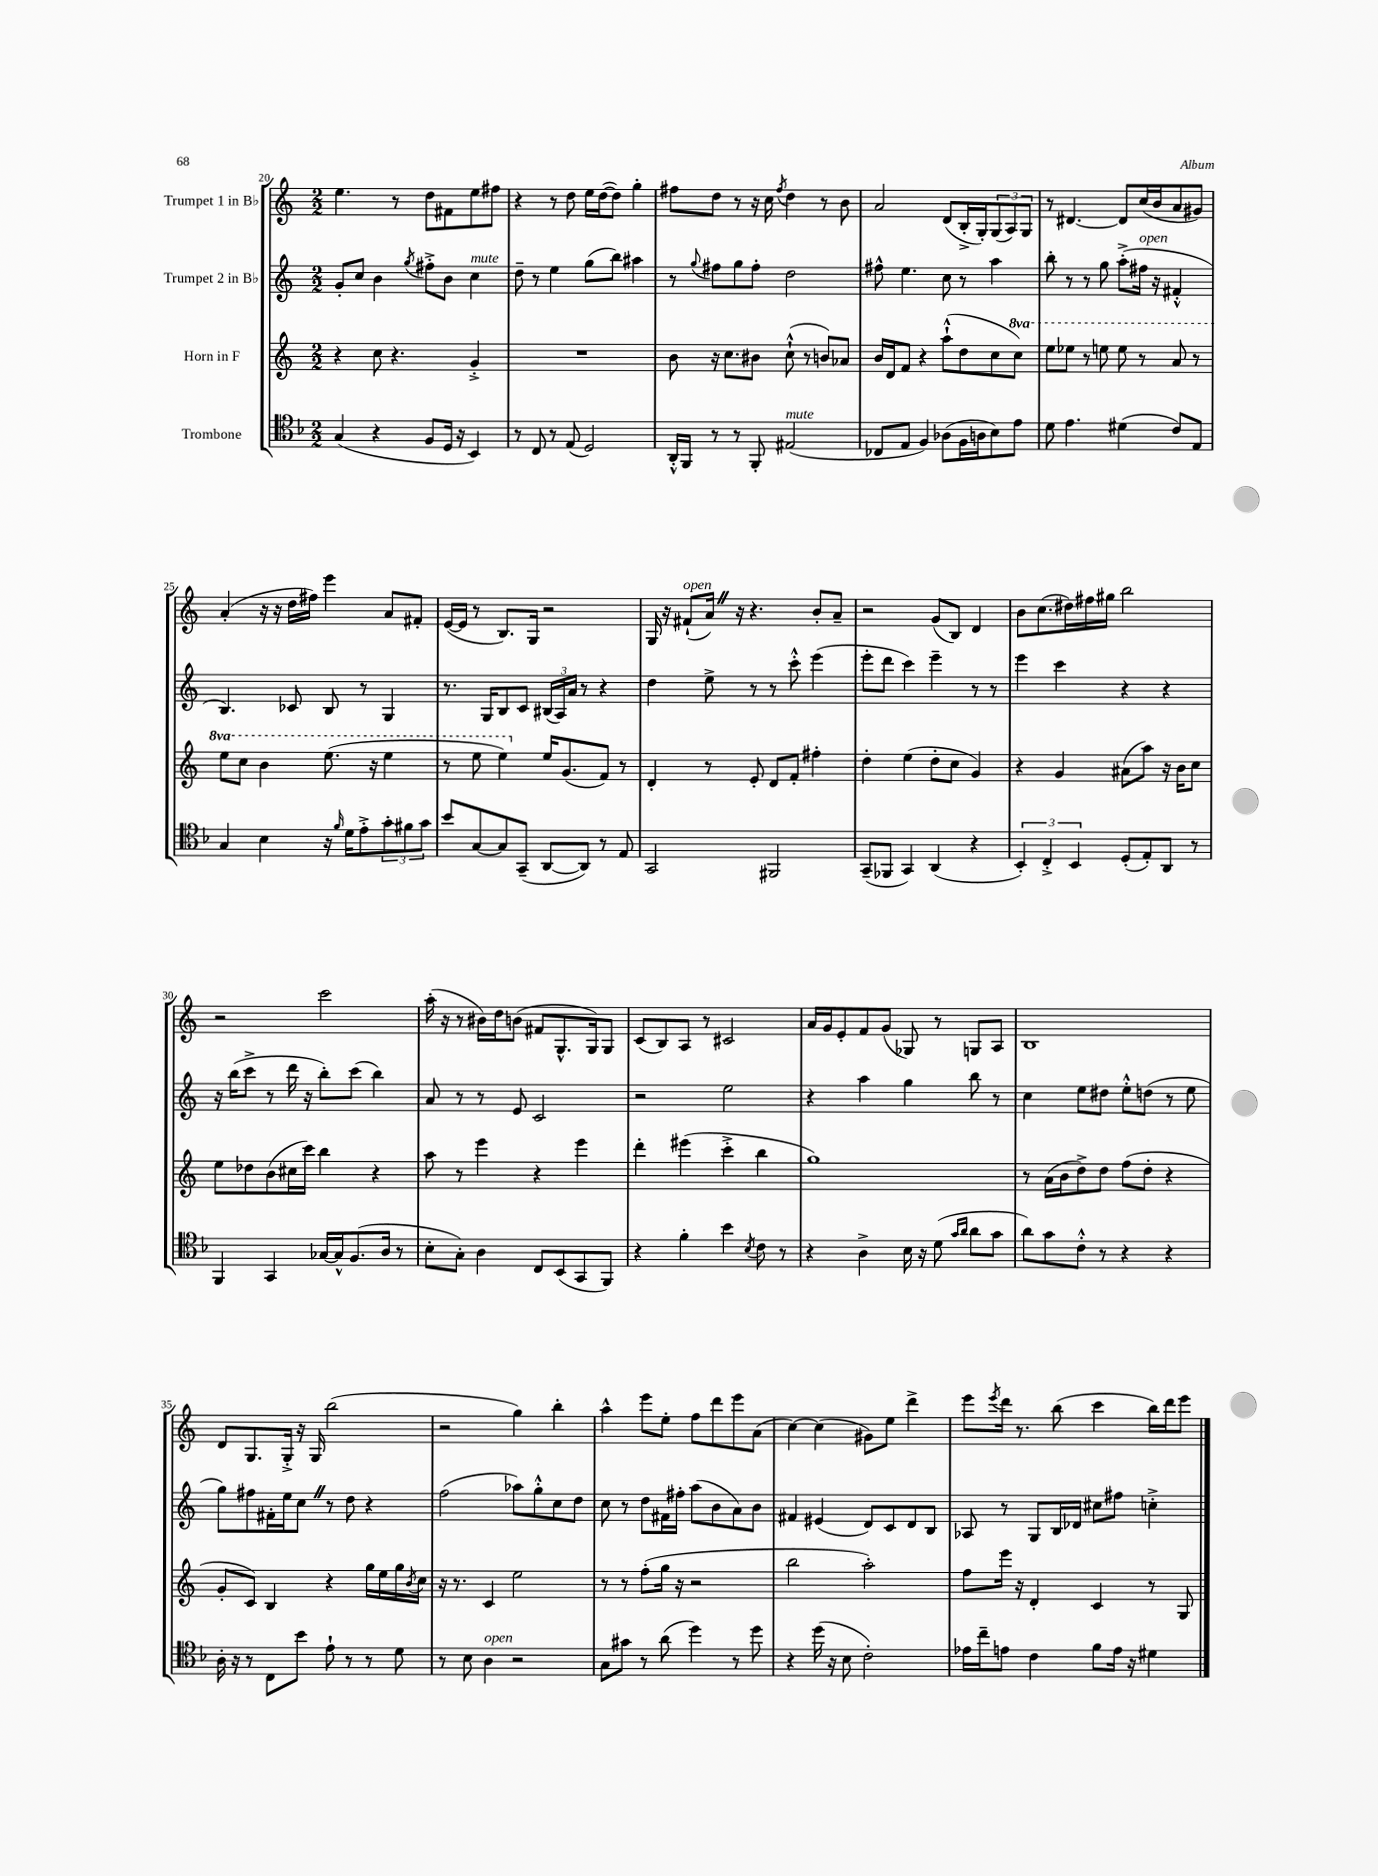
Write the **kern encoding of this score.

**kern	**kern	**kern	**kern
*staff4	*staff3	*staff2	*staff1
*clefC4	*clefG2	*clefG2	*clefG2
*k[b-]	*k[]	*k[]	*k[]
*M2/2	*M2/2	*M2/2	*M2/2
(4G/	4r	8g'/L	4.ee\
.	.	8cc/J	.
4r	8cc\	4b\	.
.	4.r	.	8r
.	.	8qgg/	.
8F/L	.	8ff#'^\L	8dd\L
16D/Jk	.	8b\J	8f#\
16r	.	.	.
4BB-/)	4g'^/	4cc\	8ee\
.	.	.	8ff#\J
=	=	=	=
8r	1r	8dd~\	4r
8C/	.	8r	.
8r	.	4ee\	8r
(8E/	.	.	8dd\
2D/)	.	(8gg\L	16ee\LL
.	.	.	([16dd\J
.	.	8bb\J)	8dd\]J)
.	.	4aa#\	4gg'\
=	=	=	=
16AA'^^/LL	8b\	8r	8ff#\L
16FF/JJ	.	.	.
.	.	8qqgg/	.
8r	16r	8ff#\L	8dd\J
.	8.cc\L	.	.
8r	.	8gg\	8r
8FF'/	8b#\J	8ff#'\J	16r
.	.	.	16cc\
.	.	.	8qff#/
(2E#/	(8cc`^^\	2dd\	4dd\
.	8r	.	.
.	8b/L)	.	8r
.	8a-/J	.	8b\
=	=	=	=
8C-/L	16b/LL	8ff#^^\	2a/
.	16d/J	.	.
8E/J	8f/J	4.ee\	.
4F/)	4r	.	.
(8A-\L	(8aa`^^\L	8cc\	(8d/L
16F\L	8dd\	8r	16B'^/L
16A\J	.	.	16G'/J)
8B-\)	8cc\	4aa\	(12G/
.	.	.	12A/)
8e\J	8ccc\J)	.	.
.	.	.	12G/J
=	=	=	=
8d\	8eee\L	8bb'\	8r
4.e\	8eee-\J	8r	[4.d#/
.	8r	8r	.
.	8eee\	8gg\	.
(4d#\	8eee\	(8aa'^\L	8d#/]L
.	8r	16ff#\Jk	(16cc/L
.	.	16r	16b/J
8c/L)	8aa/	4f#'^^/	8a/
8E/J	8r	.	8g#/J)
=	=	=	=
4G/	8eee\L	4.B/)	(4a'/
.	8ccc\J	.	.
4B-\	4bb\	.	16r
.	.	.	16r
.	.	8c-/	16dd\LL
.	.	.	16ff#\JJ)
16r	(8.eee\	8B/	4eee\
16qqf/	.	.	.
16d\LK	.	.	.
8e'^\	.	8r	.
.	16r	.	.
12g'\	4eee\	4G/	8a/L
12f#\	.	.	.
.	.	.	8f#'/J
12g\J	.	.	.
=	=	=	=
8b-/L	8r	8.r	([16e/LL
.	.	.	16e/]JJ
[8G/	8eee\	.	8r
.	.	16G/LK	.
8G/]	4eee\)	8B/	8.B/L)
(8GG~/J	.	8c/J	.
.	.	.	16G/Jk
[8AA/L	16ee/LK	(24B#/LL	2r
.	.	24A/)	.
.	(8.g/	.	.
.	.	24a/JJ	.
8AA/]J)	.	8r	.
8r	8f/J)	4r	.
8E/	8r	.	.
=	=	=	=
2GG/	4d'/	4dd\	16G/
.	.	.	16r
.	.	.	(8f#`/L
.	8r	8ee^\	16a/Jk)
.	.	.	16r
.	8e'/	8r	4.r
2FF#/	8d/L	8r	.
.	8f'/J	8ccc'^^\	.
.	4ff#'\	(4eee\	8b'/L
.	.	.	8a~/J
=	=	=	=
(8GG~/L	4dd'\	8eee'\L	2r
8FF-/J	.	8ddd\J	.
4GG/)	(4ee\	4ccc\)	.
(4AA/	8dd'\L	4eee~\	(8g/L
.	8cc\J	.	8B/J)
4r	4g/)	8r	4d/
.	.	8r	.
=	=	=	=
6BB-'/)	4r	4eee\	8b\L
.	.	.	(8.cc\
6C'^/	.	.	.
.	4g/	4ccc\	.
.	.	.	16dd#\L)
6BB-/	.	.	.
.	.	.	16ff#\
.	.	.	16gg#\JJ
(8D'/L	(8a#\L	4r	2bb\
8E'/)	8aa\J)	.	.
8AA/J	16r	4r	.
.	16b\LK	.	.
8r	8cc\J	.	.
=	=	=	=
4FF/	8ee\L	16r	2r
.	.	(16bb\LK	.
.	8dd-\	8ccc^\J	.
4GG/	(8b\	8r	.
.	16cc#\L	16ddd\	.
.	16ccc\JJ)	16r	.
[16G-/LL	4bb\	8bb'\L)	2ccc\
16G-^^/]J	.	.	.
(8.F/	.	(8ccc\J	.
.	4r	4bb\)	.
16A/Jk	.	.	.
8r	.	.	.
=	=	=	=
8B-'\L	8aa\	8a/	(16aa'\
.	.	.	16r
8G'\J)	8r	8r	8r
4A\	4eee\	8r	16b#\LL)
.	.	.	16dd\J
.	.	8e/	(8b\J
8C/L	4r	2c/	8f#/L
(8BB-/	.	.	8.G^^/
8GG/	4eee\	.	.
.	.	.	16G/k)
8FF/J)	.	.	8G/J
=	=	=	=
4r	4ddd'\	2r	(8c/L
.	.	.	8B/)
4f'\	(4eee#\	.	8A/J
.	.	.	8r
4b-\	4ccc'^\	2ee\	2c#/
8qB-/	.	.	.
8c\	4bb\	.	.
8r	.	.	.
=	=	=	=
4r	1gg)	4r	16a/LL
.	.	.	16g/J
.	.	.	8e'/
4A^\	.	4aa\	8f/
.	.	.	(8g/J
16B-\	.	4gg\	8G-/)
16r	.	.	.
(8d\	.	.	8r
16qqg/LL	.	.	.
16qqa/JJ	.	.	.
8a\L	.	8bb\	8G/L
8g\J	.	8r	8A/J
=	=	=	=
8a\L)	8r	4cc\	1B
8g\	(16a\LL	.	.
.	16b\J	.	.
8c'^^\J	8dd^\)	8ee\L	.
8r	8dd\J	8dd#\J	.
4r	(8ff\L	8ee'^^\L	.
.	8dd'\J	(8dd\J	.
4r	4r	8r	.
.	.	8ee\	.
=	=	=	=
16A'\	8g'/L	8gg\L)	8d/L
16r	.	.	.
8r	8c/J)	8ff#\	8.G/
8C\L	4B/	16f#'\L	.
.	.	16ee\J	16G'^/Jk
8b-\J	.	8cc\J	16r
.	.	.	16G/
8e`\	4r	8r	(2bb\
8r	.	8dd\	.
8r	16gg\LL	4r	.
.	16ee\	.	.
8d\	16gg\	.	.
.	8qb/	.	.
.	16cc\JJ	.	.
=	=	=	=
8r	16r	(2ff\	2r
.	8.r	.	.
8B-\	.	.	.
4A\	4c/	.	.
2r	2ee\	8aa-\L)	4gg\)
.	.	8gg'^^\	.
.	.	8cc\	4bb'\
.	.	8dd\J	.
=	=	=	=
8G\L	8r	8cc\	4aa^^\
8g#\J	8r	8r	.
8r	(8ff'\L	8dd\L	8eee\L
(8a\	16gg\Jk	16f#\L	8ee'\J
.	16r	16ff#'\JJ	.
4dd\)	2r	(8aa\L	8ff\L
.	.	8b\	8ddd\
8r	.	8a\)	8eee\
8dd\	.	8b\J	(8a\J
=	=	=	=
4r	2bb\	4f#/	[4cc\)
(16dd\	.	(4e#/	(4cc\]
16r	.	.	.
8B-\	.	.	.
2c'\)	2aa'\)	8d/L)	8g#\L)
.	.	8c/	8ee\J
.	.	8d/	4ddd^\
.	.	8B/J	.
=	=	=	=
16e-\LL	8ff\L	8A-/	8eee\L
16cc~\J	.	.	.
.	.	.	8qeee/
8e\J	16eee\Jk	8r	16ddd\Jk
.	16r	.	8.r
4c\	4d'/	8G/L	.
.	.	16B/L	(8bb\
.	.	16d-/JJ	.
8f\L	4c/	8cc#\L	4ccc\
16e\Jk	.	8ff#\J	.
16r	.	.	.
4d#\	8r	4cc'^\	16bb\LL)
.	.	.	16ddd\J
.	8G/	.	8eee\J
==	==	==	==
*-	*-	*-	*-
